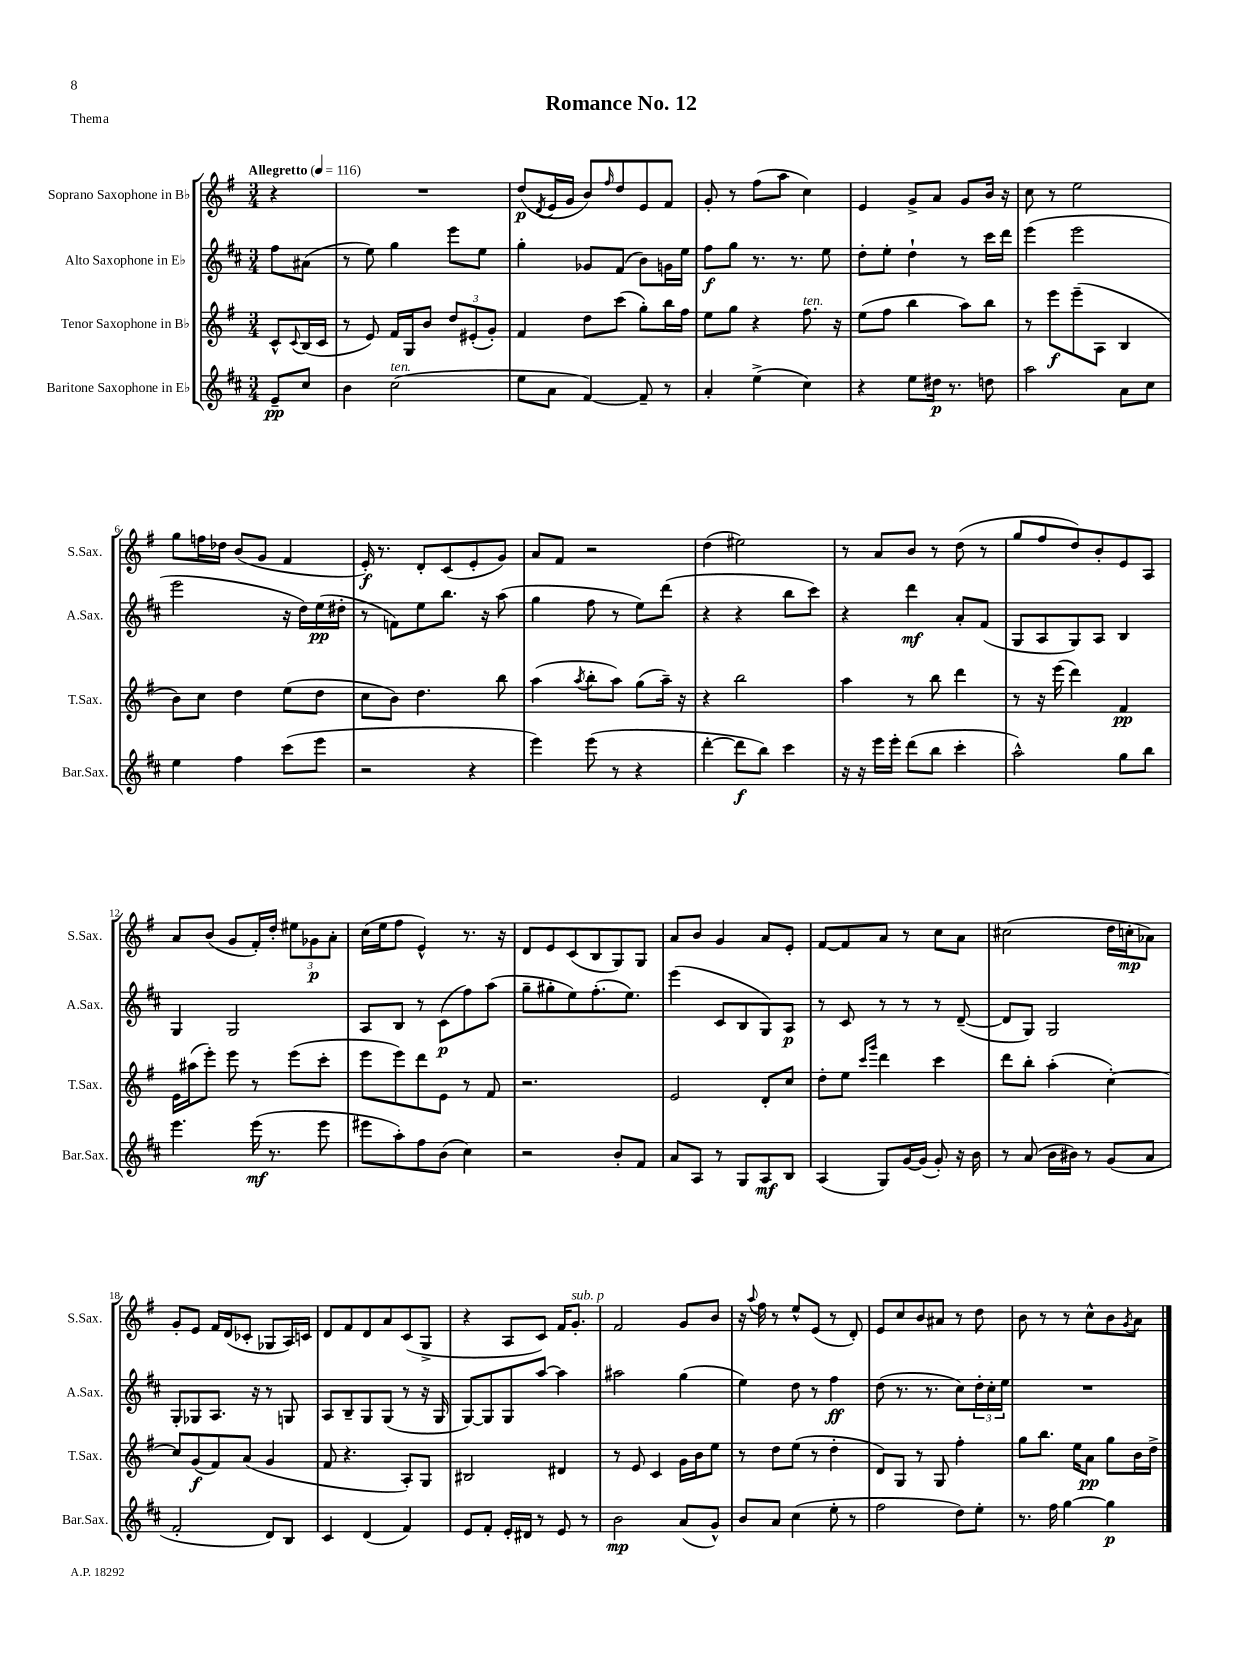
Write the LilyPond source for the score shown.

\header { title = "Romance No. 12" piece = "Thema" }
<<
\new StaffGroup <<
\new Staff = "s0" \with { instrumentName = "Soprano Saxophone in Bb" shortInstrumentName = "S.Sax." } {
    \clef treble \key g \major \numericTimeSignature \time 3/4 \partial 4 \tempo "Allegretto" 4 = 116
    r4 |
    R2. |
    d''8\p( \acciaccatura { d'8 } e'16 g'16 b'8) \grace { fis''16 } d''8 e'8 fis'8 |
    g'8-. r8 fis''8( a''8 c''4) |
    e'4 g'8-> a'8 g'8 b'16 r16 |
    c''8 r8 e''2 |
    g''8 f''16 des''16 b'8( g'8 fis'4 |
    e'16-.\f) r8. d'8-. c'8( e'8-. g'8) |
    a'8 fis'8 r2 |
    d''4( eis''2) |
    r8 a'8 b'8 r8 d''8( r8 |
    g''8 fis''8 d''8) b'8-. e'8 a8 |
    a'8 b'8( g'8 fis'16-.) d''16-. \tuplet 3/2 { eis''8 ges'8\p a'8-. } |
    c''16( e''16 fis''8 e'4-^) r8. r16 |
    d'8 e'8 c'8( b8 g8) g8 |
    a'8 b'8 g'4 a'8 e'8-. |
    fis'8~ fis'8 a'8 r8 c''8 a'8 |
    cis''2( d''16 c''16-.\mp aes'8) |
    g'8-. e'8 fis'16 d'16( ces'8-. ges8 a16) c'16 |
    d'8 fis'8 d'8 a'8 c'8( g8-> |
    r4 a8 c'8) fis'16 g'8.-.^\markup { \italic "sub. p" } |
    fis'2 g'8 b'8 |
    r16 \appoggiatura { a''8 } fis''16 r8 e''8-^ e'8( r8 d'8-.) |
    e'8 c''8 b'8 ais'8 r8 d''8 |
    b'8 r8 r8 c''8-^ b'8 \acciaccatura { g'8 } a'8 \bar "|." |
}
\new Staff = "s1" \with { instrumentName = "Alto Saxophone in Eb" shortInstrumentName = "A.Sax." } {
    \clef treble \key d \major \numericTimeSignature \time 3/4 \partial 4
    fis''8 ais'8( |
    r8 e''8) g''4 e'''8 e''8 |
    g''4-. ges'8 fis'8( b'8) g'16 e''16 |
    fis''8\f g''8 r8. r8. e''8 |
    d''8-. e''8-. d''4-! r8 cis'''16 d'''16 |
    e'''4( e'''2 |
    e'''2 r16 d''16) e''16\pp( dis''16-. |
    r8 f'8) e''8 b''8. r16 a''8( |
    g''4 fis''8 r8 e''8) d'''8( |
    r4 r4 b''8 cis'''8) |
    r4 d'''4\mf a'8-. fis'8( |
    g8 a8 g8) a8 b4 |
    g4 g2 |
    a8 b8 r8 cis'8\p( fis''8) a''8( |
    g''8-- gis''8-. e''8) fis''8.-.( e''8.) |
    e'''4( cis'8 b8 g8) a8\p |
    r8 cis'8 r8 r8 r8 d'8~--( |
    d'8 g8) g2 |
    g8-. ges8 a8. r16 r8 g8 |
    a8 b8-- g8 g8( r8 r16 g16 |
    g8~) g8 g8 a''8~ a''4 |
    ais''2 g''4( |
    e''4) d''8 r8 fis''4\ff |
    d''8( r8. r8. cis''8) \tuplet 3/2 { d''16-. cis''16-. e''16 } |
    R2. \bar "|." |
}
\new Staff = "s2" \with { instrumentName = "Tenor Saxophone in Bb" shortInstrumentName = "T.Sax." } {
    \clef treble \key g \major \numericTimeSignature \time 3/4 \partial 4
    c'8-^ \appoggiatura { c'8 } b16( c'16 |
    r8 e'8) fis'16 g16 b'8 \tuplet 3/2 { d''8 eis'8-.( g'8-.) } |
    fis'4 d''8 c'''8( g''8-.) b''16 fis''16 |
    e''8 g''8 r4 fis''8.^\markup { \italic "ten." } r16 |
    e''8( fis''8 b''4 a''8) b''8 |
    r8 e'''8\f e'''8--( a8 b4 |
    b'8) c''8 d''4 e''8( d''8 |
    c''8 b'8) d''4. b''8 |
    a''4( \acciaccatura { a''8 } b''8-. a''8) g''8( a''16--) r16 |
    r4 b''2 |
    a''4 r8 b''8 d'''4 |
    r8 r16 e'''16( d'''4) fis'4\pp |
    e'16 ais''16( e'''8-.) e'''8 r8 e'''8( c'''8-. |
    e'''8 e'''8) d'''8 e'8 r8 fis'8 |
    r2. |
    e'2 d'8-. c''8 |
    d''8-. e''8 \grace { c'''16 g'''16 } d'''4 c'''4 |
    d'''8 b''8-. a''4-.( c''4~-.) |
    c''8 g'8\f( fis'8) a'8( g'4 |
    fis'8 r4. a8-.) g8 |
    bis2 dis'4 |
    r8 e'8 c'4 g'16 b'16 e''8 |
    r8 d''8 e''8( r8 d''4-. |
    d'8) g8 r8 g8 fis''4-. |
    g''8 b''8. e''16 a'8\pp g''8 b'16 d''16-> \bar "|." |
}
\new Staff = "s3" \with { instrumentName = "Baritone Saxophone in Eb" shortInstrumentName = "Bar.Sax." } {
    \clef treble \key d \major \numericTimeSignature \time 3/4 \partial 4
    e'8--\pp cis''8 |
    b'4 cis''2^\markup { \italic "ten." }( |
    e''8 a'8 fis'4~) fis'8-- r8 |
    a'4-. e''4->( cis''4) |
    r4 e''8 dis''16\p r8. d''8 |
    a''2 a'8 cis''8 |
    e''4 fis''4 cis'''8( e'''8 |
    r2 r4 |
    e'''4) e'''8( r8 r4 |
    d'''4~-. d'''8\f b''8) cis'''4 |
    r16 r16 e'''16 e'''16-. d'''8( b''8 cis'''4-. |
    a''2-^) g''8 b''8 |
    e'''4. e'''16\mf( r8. e'''8 |
    eis'''8 a''8-.) fis''8 b'8( cis''4) |
    r2 b'8-. fis'8 |
    a'8 a8 r8 g8 a8\mf b8 |
    a4( g8) g'16~ g'16( g'8-.) r16 b'16 |
    r8 a'8( b'16 bis'16) r8 g'8( a'8 |
    fis'2-. d'8) b8 |
    cis'4 d'4( fis'4) |
    e'8 fis'8-. e'16-. dis'16 r8 e'8 r8 |
    b'2\mp a'8( g'8-^) |
    b'8 a'8 cis''4( e''8-. r8 |
    fis''2 d''8) e''8-. |
    r8. fis''16 g''4~ g''4\p \bar "|." |
}
>>
>>
